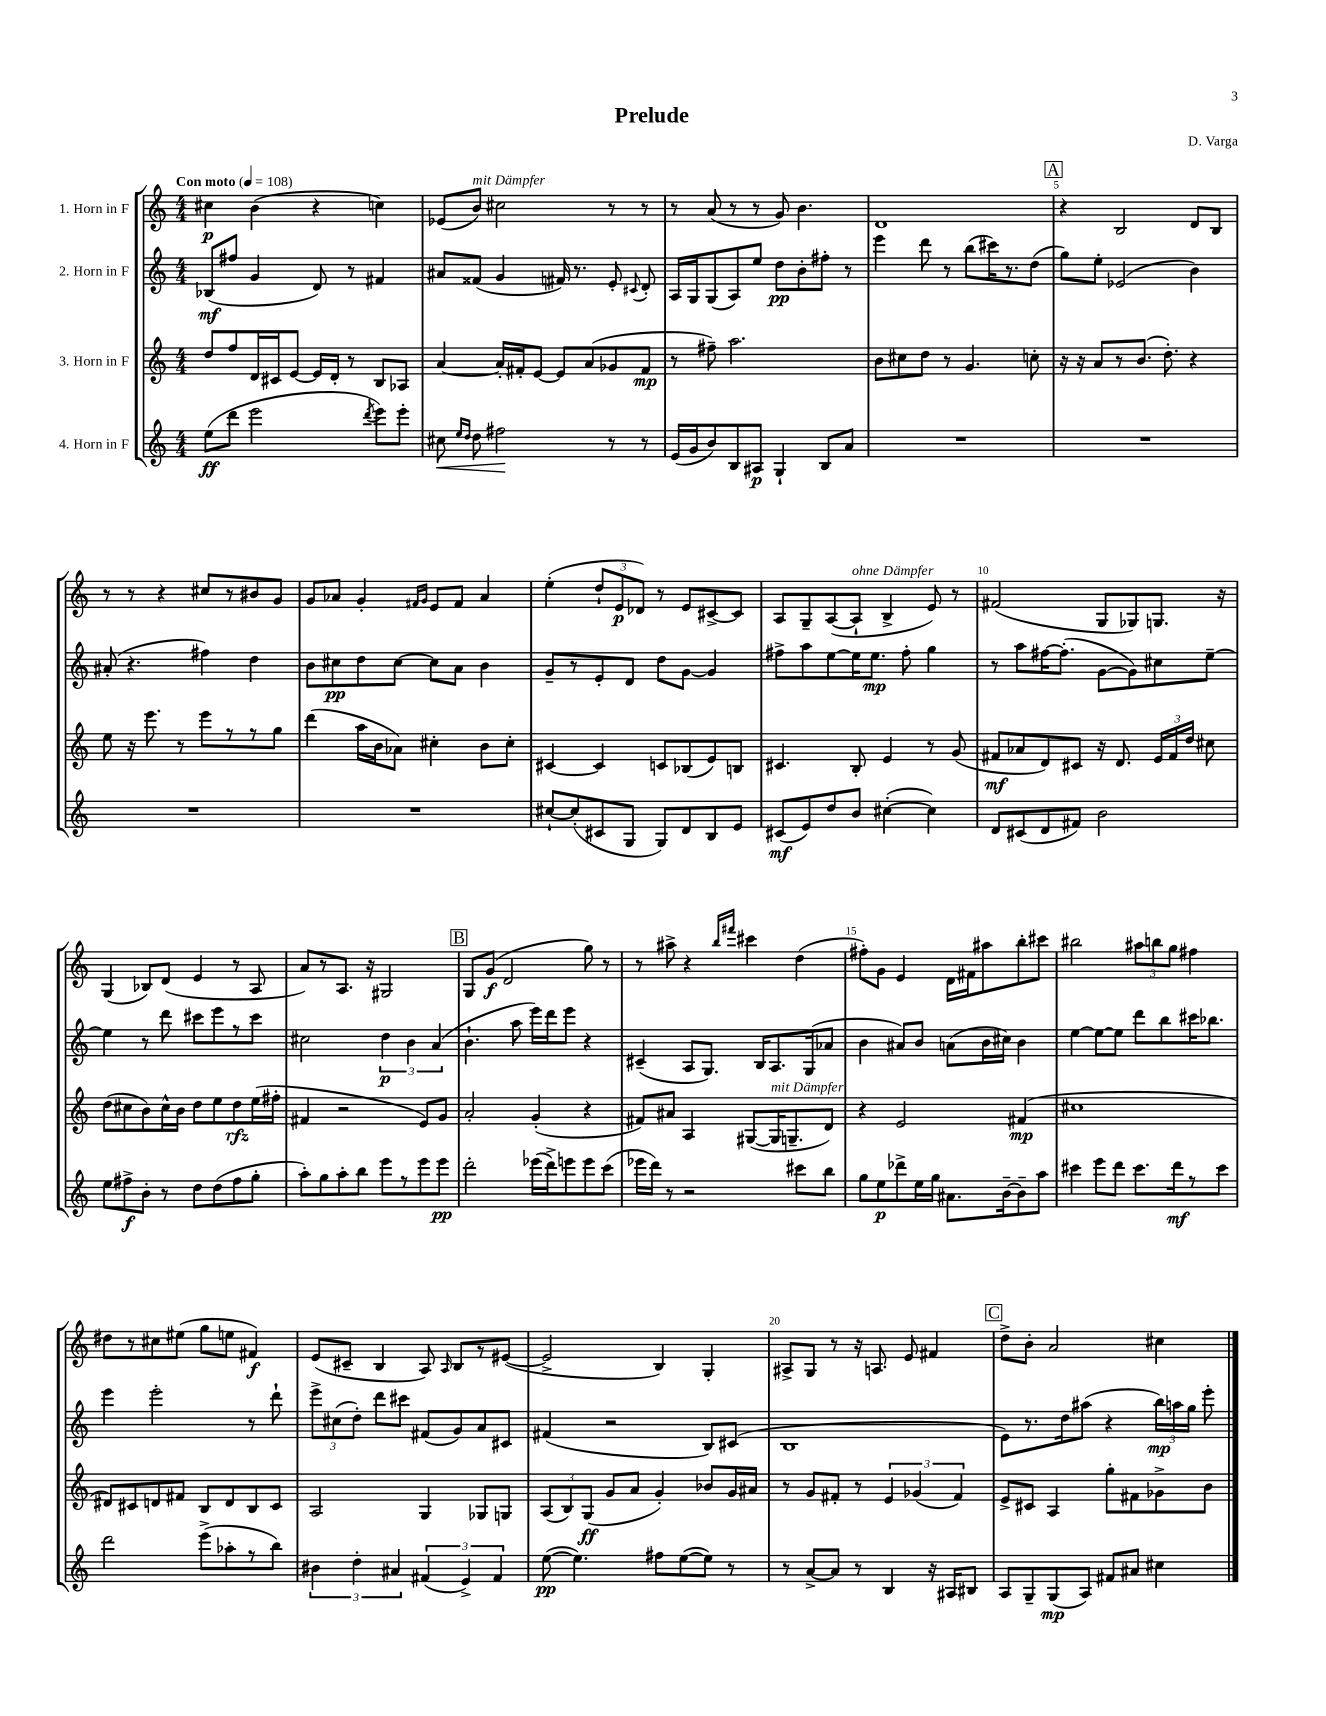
\header { title = "Prelude" composer = "D. Varga" }
<<
\new StaffGroup <<
\new Staff = "s0" \with { instrumentName = "1. Horn in F" } {
    \clef treble \key c \major \numericTimeSignature \time 4/4 \tempo "Con moto" 4 = 108
    \autoBeamOff cis''4\p b'4( r4 c''4) |
    ees'8[( b'8]^\markup { \italic "mit Dämpfer" }) cis''2 r8 r8 |
    r8 a'8( r8 r8 g'8) b'4. |
    d'1 |
    \mark \markup { \box "A" } r4 b2 d'8[ b8] |
    r8 r8 r4 cis''8[ r8 bis'8 g'8] |
    g'8[ aes'8] g'4-. \grace { fis'16[ g'16] } e'8[ fis'8] aes'4 |
    e''4-.( \tuplet 3/2 { d''8[-! e'8\p des'8]) } r8 e'8[ cis'8~-> cis'8] |
    a8[ g8-- a8~( a8]-!^\markup { \italic "ohne Dämpfer" } b4-> e'8) r8 |
    fis'2( g8[ ges8) g8.] r16 |
    g4( bes8[) d'8]( e'4 r8 a8 |
    a'8[) r8 a8.] r16 gis2 |
    \mark \markup { \box "B" } g8[ g'8]\f( d'2 g''8) r8 |
    r8 ais''8-> r4 \grace { b''16[ fis'''16] } cis'''4 d''4( |
    fis''8[-.) g'8] e'4 d'16[ fis'16 ais''8 b''8-. cis'''8] |
    bis''2 \tuplet 3/2 { ais''8[ b''8 g''8] } fis''4 |
    dis''8[ r8 cis''8 eis''8]( g''8[ e''8] fis'4\f) |
    e'8[( cis'8]-- b4 a8) \grace { a16 } b8[ r8 eis'8]~( |
    eis'2-> b4) g4-. |
    ais8[-> g8] r8 r16 a8. e'8 fis'4 |
    \mark \markup { \box "C" } d''8[-> b'8]-. a'2 cis''4 \bar "|." |
}
\new Staff = "s1" \with { instrumentName = "2. Horn in F" } {
    \clef treble \key c \major \numericTimeSignature \time 4/4
    \autoBeamOff bes8[\mf( fis''8] g'4 d'8) r8 fis'4 |
    ais'8[ fisis'8]( g'4 fis'16) r8. e'8-. \appoggiatura { cis'8 } d'8-. |
    a16[ g16 g8( a8) e''8] d''8[\pp b'8-. fis''8]-. r8 |
    e'''4 d'''8 r8 b''8[( cis'''16) r8. d''8]( |
    \mark \markup { \box "A" } g''8[) e''8]-. ees'2( b'4) |
    ais'8-.( r4. fis''4) d''4 |
    b'8[ cis''8\pp d''8 cis''8]~ cis''8[ a'8] b'4 |
    g'8[-- r8 e'8-. d'8] d''8[ g'8]~ g'4 |
    fis''8[-> a''8 e''8~ e''16 e''8.]\mp fis''8-. g''4 |
    r8 a''8[ fis''16~ fis''8.]-.( g'8[~ g'8) cis''8 e''8]~-- |
    e''4 r8 d'''8 cis'''8[ e'''8 r8 cis'''8] |
    cis''2 \tuplet 3/2 { d''4\p b'4 a'4( } |
    \mark \markup { \box "B" } b'4.-! a''8 e'''16[) d'''16 e'''8] r4 |
    cis'4--( a8[ g8.]) b16[ a8. g16( aes'8] |
    b'4 ais'8[) b'8] a'8[( b'16 cis''16]) b'4 |
    e''4~ e''8[~ e''8] d'''8[ b''8 cis'''16 bes''8.] |
    e'''4 e'''2-. r8 d'''8-! |
    \tuplet 3/2 { e'''8[-> cis''8( d''8]-.) } d'''8[ cis'''8] fis'8[( g'8) a'8 cis'8] |
    fis'4( r2 b8[) cis'8]( |
    b1 |
    \mark \markup { \box "C" } e'8[) r8. d''16 ais''8]( r4 \tuplet 3/2 { b''16[\mp) a''16 g''16] } e'''8-. \bar "|." |
}
\new Staff = "s2" \with { instrumentName = "3. Horn in F" } {
    \clef treble \key c \major \numericTimeSignature \time 4/4
    \autoBeamOff d''8[ f''8 d'16 cis'16 e'8]~ e'16[ d'16]-. r8 b8[ aes8] |
    a'4~ a'16[-. fis'16-. e'8]~ e'8[ a'8( ges'8 fis'8]\mp |
    r8 fis''8--) a''2. |
    b'8[ cis''8 d''8] r8 g'4. c''8-. |
    \mark \markup { \box "A" } r16 r16 a'8[ r8 b'8.]( d''8.-.) r4 |
    e''8 r16 e'''8. r8 e'''8[ r8 r8 g''8] |
    d'''4( a''16[ b'16 aes'8]) cis''4-. b'8[ cis''8]-. |
    cis'4~ cis'4 c'8[ bes8( e'8) b8] |
    cis'4. b8-. e'4 r8 g'8( |
    fis'8[\mf aes'8 d'8) cis'8] r16 d'8. \tuplet 3/2 { e'16[ fis'16 d''16] } cis''8 |
    d''8[( cis''8 b'8) cis''16-^ b'16] d''8[ e''8 d''8\rfz e''16( fis''16]-. |
    fis'4 r2 e'8[) g'8] |
    \mark \markup { \box "B" } a'2-. g'4-.( r4 |
    fis'8[) ais'8] a4 gis8[~( gis16^\markup { \italic "mit Dämpfer" } g8.-- d'8]) |
    r4 e'2 fis'4\mp( |
    cis''1 |
    dis'8[) cis'8 d'8 fis'8] b8[ d'8 b8 cis'8] |
    a2 g4 ges8[ g8] |
    \tuplet 3/2 { a8[( b8) g8]\ff( } g'8[ a'8] g'4-.) bes'8[ g'16 ais'16] |
    r8 g'8[ fis'8]-. r8 \tuplet 3/2 { e'4 ges'4( fis'4) } |
    \mark \markup { \box "C" } e'8[-> cis'8] a4 g''8[-. fis'8 ges'8-> b'8] \bar "|." |
}
\new Staff = "s3" \with { instrumentName = "4. Horn in F" } {
    \clef treble \key c \major \numericTimeSignature \time 4/4
    \autoBeamOff e''8[\ff( d'''8] e'''2 \acciaccatura { d'''8 } e'''8[) e'''8]-. |
    cis''8\< \grace { e''16[ d''16] } d''8 fis''2\! r8 r8 |
    e'16[( g'16 b'8) b8 ais8]\p g4-! b8[ a'8] |
    R1 |
    \mark \markup { \box "A" } R1 |
    R1 |
    R1 |
    cis''8[~-! cis''8-.( cis'8 g8] g8[) d'8 b8 e'8] |
    cis'8[\mf( e'8) d''8 b'8] cis''4~-.( cis''4) |
    d'8[ cis'8( d'8 fis'8]) b'2 |
    e''8[ fis''8->\f b'8]-. r8 d''8[ d''8( fis''8 g''8]-. |
    a''8[-.) g''8 a''8-. b''8] e'''8[ r8 e'''8 e'''8]\pp |
    \mark \markup { \box "B" } d'''2-. ees'''16[( d'''16->) e'''8 e'''8 c'''8]( |
    ees'''16[ d'''16]) r8 r2 cis'''8[ b''8] |
    g''8[ e''8\p des'''8-> e''16 g''16] ais'8.[ b'16~-- b'8-- a''8] |
    cis'''4 e'''8[ d'''8] cis'''8.[ d'''16\mf r8 cis'''8] |
    d'''2 e'''8[->( aes''8-. r8 b''8]) |
    \tuplet 3/2 { bis'4 d''4-. ais'4 } \tuplet 3/2 { fis'4( e'4->) fis'4 } |
    e''8~\pp( e''4.) fis''8[ e''8~( e''8]) r8 |
    r8 a'8[~-> a'8] r8 b4 r16 ais16[ bis8] |
    \mark \markup { \box "C" } a8[ g8-- g8\mp( a8]) fis'8[ ais'8] cis''4 \bar "|." |
}
>>
>>
\layout { \context { \Score \override BarNumber.break-visibility = ##(#f #t #t) barNumberVisibility = #(every-nth-bar-number-visible 5) } }
